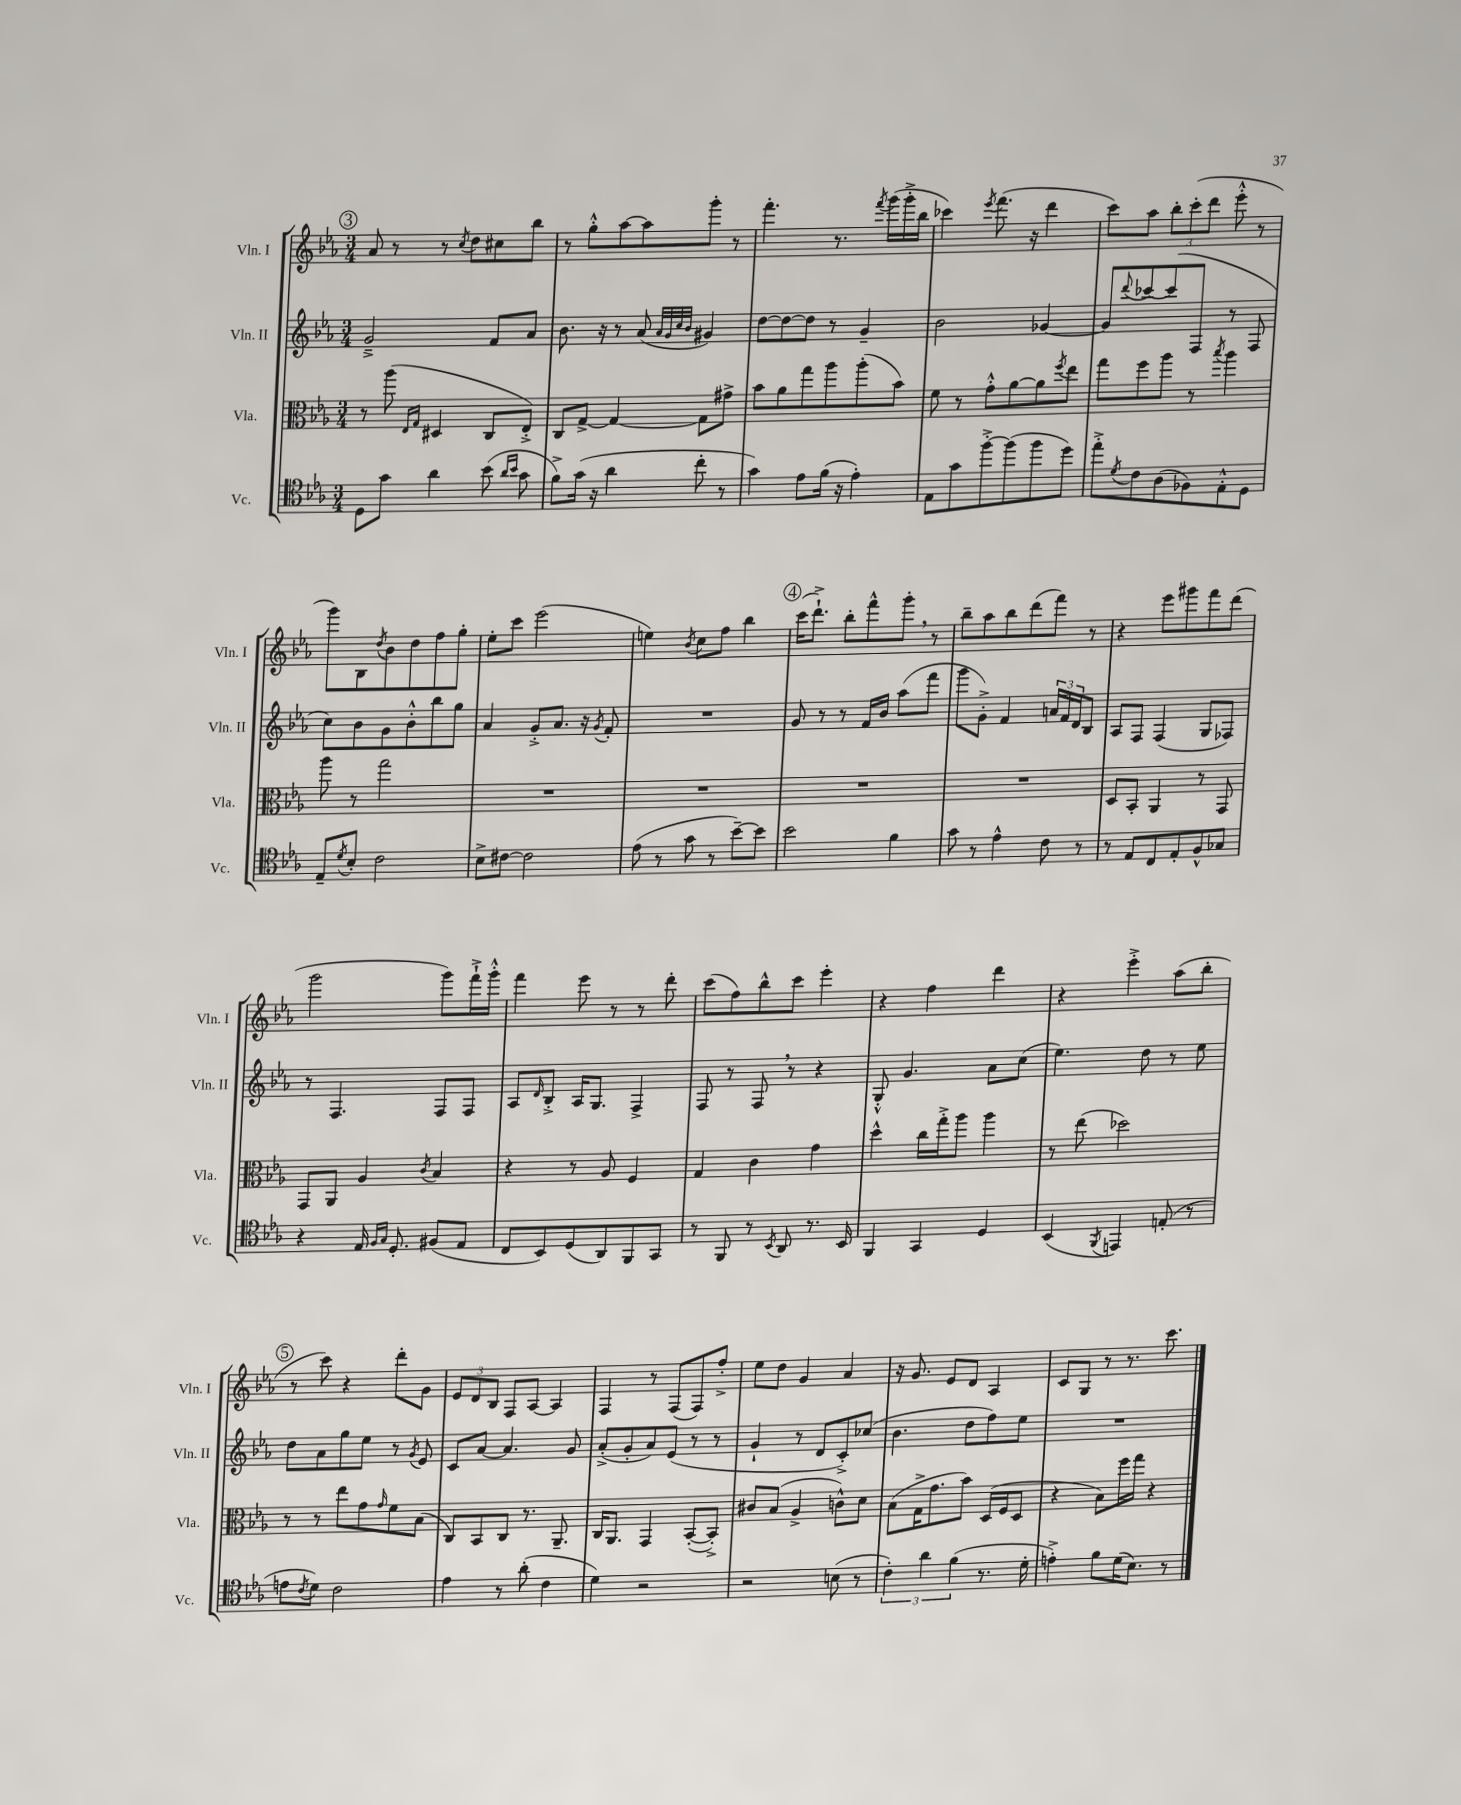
<<
\new StaffGroup <<
\new Staff = "s0" \with { instrumentName = "Vln. I" shortInstrumentName = "Vln. I" } {
    \clef treble \key ees \major \numericTimeSignature \time 3/4
    \mark \markup { \circle "3" } aes'8 r8 r8 \acciaccatura { c''8 } d''8 cis''8 bes''8 |
    r8 g''8-.-^ aes''8~ aes''8 g'''8-. r8 |
    f'''4.-. r8. \acciaccatura { f'''8 } g'''16( g'''16-.-> bes''16 |
    ces'''4) \acciaccatura { ees'''8 } f'''8.( r16 d'''4 |
    c'''8) aes''8 \tuplet 3/2 { bes''8-. c'''8-.( d'''8 } ees'''8-.-^ r8 |
    g'''8) bes8 \acciaccatura { d''8 } bes'8 d''8 f''8 g''8-. |
    ees''8-. c'''8 ees'''2( |
    e''4) \acciaccatura { bes'8 } c''8 f''8 bes''4 |
    \mark \markup { \circle "4" } c'''16( d'''8.-!->) bes''8-. f'''8-^ g'''8-. \breathe r8 |
    bes''8-- aes''8 bes''8 d'''8( f'''8) r8 |
    r4 ees'''8 gis'''8 f'''8 d'''8( |
    g'''2 g'''8) f'''16-!-> g'''16-.-^ |
    f'''4 ees'''8 r8 r8 d'''8-. |
    c'''8( f''8) bes''8-^ c'''8 ees'''4-. |
    r4 f''4 d'''4 |
    r4 ees'''4-.-> aes''8( bes''8-. |
    \mark \markup { \circle "5" } r8 c'''8) r4 d'''8-. g'8 |
    \tuplet 3/2 { ees'8 d'8 bes8 } f8 aes8~ aes4 |
    f4 r8 f8( f8) f''8-.-> |
    ees''8 d''8 g'4 aes'4 |
    r16 g'8. ees'8 d'8 aes4 |
    c'8 g8 r8 r8. c'''8. \bar "|." |
}
\new Staff = "s1" \with { instrumentName = "Vln. II" shortInstrumentName = "Vln. II" } {
    \clef treble \key ees \major \numericTimeSignature \time 3/4
    \mark \markup { \circle "3" } g'2---> f'8 aes'8 |
    bes'8. r16 r8 aes'8( \grace { aes'32 g'32 c''32 bes'32 } gis'4) |
    d''8~ d''8~ d''8 r8 g'4-- |
    bes'2 ges'4~ |
    ges'8 \appoggiatura { d'''8 } ces'''8~ ces'''8( f8 r8 f8 |
    c''8) bes'8 g'8 bes'8-.-^ bes''8 g''8 |
    aes'4 g'8-.-> aes'8. r16 \acciaccatura { g'8 } f'8-. |
    R2. |
    \mark \markup { \circle "4" } g'8 r8 r8 f'16 bes'16 aes''8( f'''8 |
    g'''8 g'8-.->) f'4 \tuplet 3/2 { a'16 f'16 d'16 } bes8 |
    aes8 f8 f4( g8 fes8) |
    r8 f4. f8 f8 |
    aes8 \grace { d'16 } bes8-.-> aes16 g8. f4-> |
    f8 r8 f8 \breathe r8 r4 |
    g8-.-^ g'4. aes'8 c''8( |
    ees''4.) d''8 r8 ees''8 |
    \mark \markup { \circle "5" } d''8 aes'8 g''8 ees''8 r8 \acciaccatura { g'8 } ees'8 |
    c'8 aes'8~ aes'4. g'8 |
    aes'8-.->( g'8-. aes'8) ees'8( r8 r8 |
    g'4-! r8 d'8 c'8-.->) ces''8( |
    bes'4. d''8 f''8) ees''8 |
    R2. \bar "|." |
}
\new Staff = "s2" \with { instrumentName = "Vla." shortInstrumentName = "Vla." } {
    \clef alto \key ees \major \numericTimeSignature \time 3/4
    \mark \markup { \circle "3" } r8 aes''8( \grace { ees16 g16 } dis4 c8 ees8-.->) |
    c8 g8~-> g4~ g8 gis'8-> |
    bes'8 aes'8 g''8 aes''8 aes''8-.( bes'8) |
    f'8 r8 g'8-.-^ aes'8~ aes'8 \acciaccatura { f''8 } ees''8 |
    g''8 f''8 aes''8 r8 \acciaccatura { bes''8 } aes''4 |
    aes''8 r8 g''2 |
    R2. |
    R2. |
    \mark \markup { \circle "4" } R2. |
    R2. |
    d8 bes,8-. aes,4 r8 g,8 |
    g,8 aes,8 aes4 \acciaccatura { c'8 } bes4 |
    r4 r8 aes8 f4 |
    g4 c'4 g'4 |
    d''4-^ c''16 g''16-.-> aes''8 aes''4 |
    r8 ees''8( des''2) |
    \mark \markup { \circle "5" } r8 r8 ees''8 g'8 \grace { g'16 } f'8 bes8( |
    c8) bes,8 c8 r8. aes,8.-- |
    c16 aes,8. g,4 bes,8~-.( bes,8-.->) |
    cis'8 bes8( aes4-> c'8-^) d'8 |
    bes8( g16-> g'8. bes'8) d16( f16 d8 |
    r4 bes8) f''16 g''16 r4 \bar "|." |
}
\new Staff = "s3" \with { instrumentName = "Vc." shortInstrumentName = "Vc." } {
    \clef tenor \key ees \major \numericTimeSignature \time 3/4
    \mark \markup { \circle "3" } d8 g'8 aes'4 bes'8( \grace { aes'16 bes'16 } g'8 |
    f'8->) g'16( r16 aes'4 c''8-. r8 |
    g'4) ees'8 f'16( r16 ees'4-.) |
    ees8 g'8 f''8~-.-> f''8( f''8 d''8) |
    ees''8-.-> \acciaccatura { d'8 } c'8 aes8( fes8) ees8-.-^ d8 |
    ees8-- \acciaccatura { d'8 } bes8-. c'2 |
    bes8-> cis'8~ cis'2 |
    ees'8( r8 g'8 r8 bes'8~--) bes'8 |
    \mark \markup { \circle "4" } bes'2 f'4 |
    g'8 r8 ees'4-^ c'8 r8 |
    r8 ees8 c8 ees8-. f8-^ ges8 |
    r4 ees16 \grace { f16 g16 } d8.-. fis8( ees8 |
    c8 bes,8) d8( aes,8) f,8 g,8 |
    r8 f,8 r8 \acciaccatura { bes,8 } aes,8 r8. bes,16 |
    f,4 g,4 d4 |
    bes,4( \acciaccatura { f,8 } e,4) e8-.( r8 |
    \mark \markup { \circle "5" } e'8 \acciaccatura { c'8 } d'8) c'2 |
    ees'4 r8 aes'8-.( c'4 |
    d'4) r2 |
    r2 b8( r8 |
    \tuplet 3/2 { c'4-.) aes'4 f'4( } r8. d'16-. |
    e'4-.->) f'8 d'16( bes8.) r8 \bar "|." |
}
>>
>>
\layout { \context { \Score \remove "Bar_number_engraver" } }
